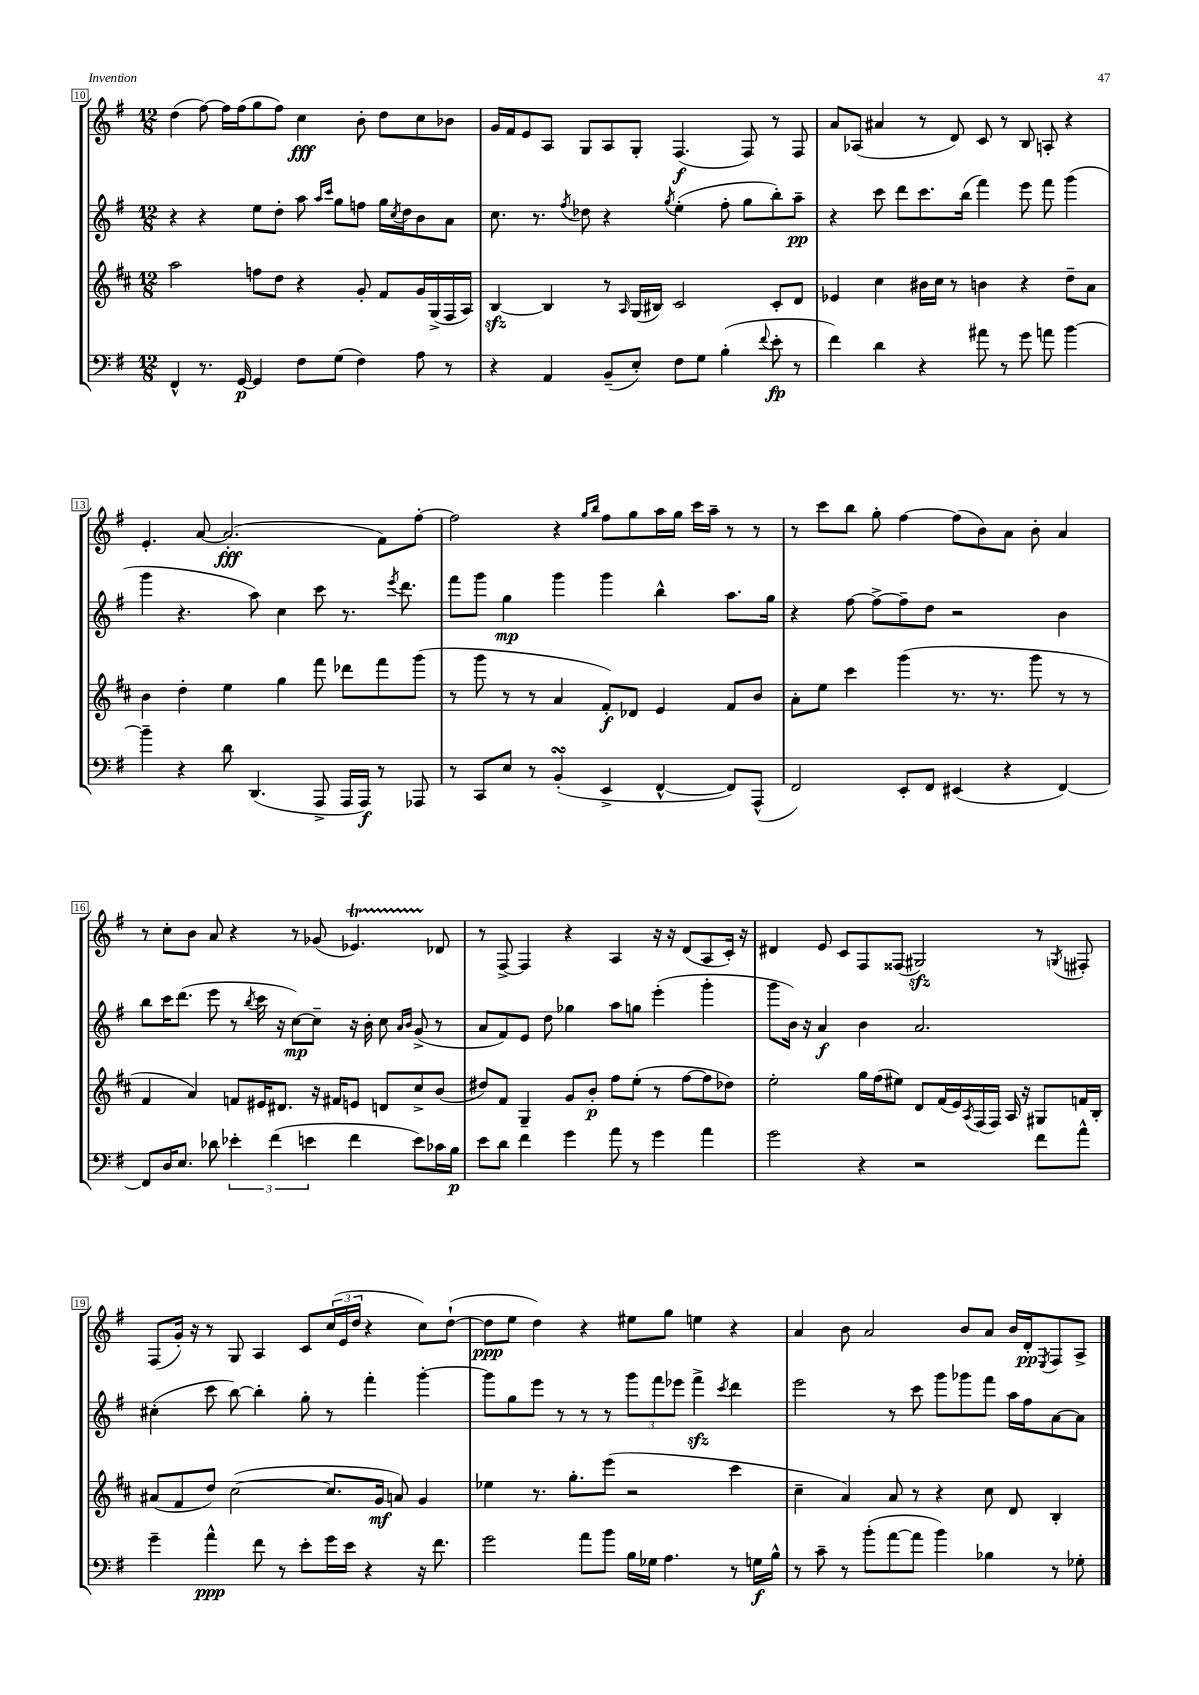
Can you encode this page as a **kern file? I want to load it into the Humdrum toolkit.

**kern	**kern	**kern	**kern
*staff4	*staff3	*staff2	*staff1
*clefF4	*clefG2	*clefG2	*clefG2
*k[f#]	*k[f#c#]	*k[f#]	*k[f#]
*M12/8	*M12/8	*M12/8	*M12/8
4FF#^^	2aa	4r	(4dd
8.r	.	4r	[8ff#)
.	.	.	16ff#]
[16GG	.	.	(16ff#
4GG]	8ff	8ee	8gg
.	8dd	8dd'	8ff#)
8F#	4r	8aa	4cc
.	.	16qqaa	.
.	.	16qqccc	.
(8G	.	8gg	.
4F#)	8g'	8ff	8b'
.	8f#	16gg	8dd
.	.	8qcc	.
.	.	16dd	.
8A	16g	8b	8cc
.	(16G^	.	.
8r	16F#	8a	8b-
.	16A)	.	.
=	=	=	=
4r	[4B	8.cc	16g
.	.	.	16f#
.	.	.	8e
.	.	8.r	.
4AA	4B]	.	8A
.	.	8qff#	.
.	.	8dd-	8G
(8BB~	8r	4r	8A
.	16qqA	.	.
8E')	(16G	.	8G'
.	16B#)	.	.
.	.	8qgg	.
8F#	2c#	(4ee'	(4.F#
8G	.	.	.
(4B'	.	8ff#'	.
.	.	8gg	8F#)
8qqf#	.	.	.
8e'	8c#'	8bb')	8r
8r	8d	8aa~	8F#
=	=	=	=
4f#)	4e-	4r	8a
.	.	.	(8A-
4d	4cc#	8ccc	4a#
.	.	8ddd	.
4r	16b#	8.ccc	8r
.	16cc#	.	.
.	8r	.	8d)
.	.	(16bb	.
8a#	4b	4fff#)	8c
8r	.	.	8r
8g	4r	8eee	8B
8a	.	8fff#	8A'
[4b	8dd~	(4ggg	4r
.	8a	.	.
=	=	=	=
4b~]	4b	4ggg	4.e'
4r	4dd'	4.r	.
.	.	.	[8a
8d	4ee	.	(2.a']
(4.DD	.	8aa)	.
.	4gg	4cc	.
8AAA^	8fff#	8ccc	.
16AAA	8ddd-	8.r	.
16AAA)	.	.	.
8r	8fff#	.	8f#)
.	.	8qeee	.
.	.	8.ddd	.
8AAA-	(8ggg	.	[8ff#'
=	=	=	=
8r	8r	8fff#	2ff#]
8CC	8ggg	8ggg	.
8E	8r	4gg	.
8r	8r	.	.
(4BB'	4a	4ggg	4r
.	.	.	16qqgg
.	.	.	16qqbb
4EE^	8f#')	4ggg	8ff#
.	8d-	.	8gg
[4FF#^^	4e	4bb^^	16aa
.	.	.	16gg
.	.	.	16ccc
.	.	.	16aa~
8FF#])	8f#	8.aa	8r
(8AAA^^	8b	.	8r
.	.	16gg	.
=	=	=	=
2FF#)	8a'	4r	8r
.	8ee	.	8ccc
.	4ccc#	[8ff#	8bb
.	.	8ff#^_	8gg'
8EE'	(4ggg	8ff#~]	[4ff#
8FF#	.	8dd	.
(4EE#	8.r	2r	(8ff#]
.	.	.	8b)
.	8.r	.	.
4r	.	.	8a
.	8ggg	.	8b'
[4FF#)	8r	4b	4a
.	8r	.	.
=	=	=	=
8FF#]	4f#	8bb	8r
16D	.	16ccc	8cc'
8.E	.	(8.ddd	.
.	4a)	.	8b
8d-	.	8eee	8a
6e-'	8f	8r	4r
.	.	8qbb	.
.	16e#	16ccc	.
(6f#	.	.	.
.	8.d#	16r	.
.	.	[8cc)	8r
6e	.	.	.
.	16r	8cc~]	(8g-
.	16f#	.	.
4f#	8e	16r	4.e-)
.	.	16b'	.
.	8d	8cc	.
.	.	16qqa	.
.	.	16qqb	.
8e)	8cc#^	(8g^	.
16c-	(8b	8r	8d-
16B	.	.	.
=	=	=	=
8e	8dd#)	8a	8r
8d	8f#	8f#)	[8F#^
4f#	4G~	8e	4F#]
.	.	8dd	.
4g	8g	4gg-	4r
.	8b'	.	.
8a	8ff#	8aa	4A
8r	(8ee'	8gg	.
4g	8r	(4eee'	16r
.	.	.	16r
.	[8ff#	.	(8d
4a	8ff#]	4ggg'	8A
.	8dd-)	.	16c')
.	.	.	16r
=	=	=	=
2g	2ee'	8ggg	4d#
.	.	16b)	.
.	.	16r	.
.	.	4a	8e
.	.	.	8c
4r	16gg	4b	8F#
.	(16ff#	.	.
.	8ee#)	.	(8F##
2r	8d	2.a	2G#)
.	(16f#	.	.
.	16e)	.	.
.	8qA	.	.
.	(16F#	.	.
.	16F#)	.	.
.	16A	.	.
.	16r	.	.
8f#	8G#	.	8r
.	.	.	8qG
8a^^	16f	.	8F#'
.	16B'	.	.
=	=	=	=
4g~	(8a#	(4cc#'	(8F#
.	8f#	.	16g')
.	.	.	16r
4a^^	8dd)	8ccc	8r
.	([2cc#	[8bb)	8G
8f#	.	4bb']	4A
8r	.	.	.
8e'	.	8gg'	8c
16g	8.cc#]	8r	(24cc
.	.	.	24e
16e	.	.	.
.	.	.	24dd
4r	.	4fff#'	4r
.	16g	.	.
.	8a)	.	.
16r	4g	[4ggg'	8cc)
8.f#	.	.	.
.	.	.	([8dd`
=	=	=	=
2g	4ee-	8ggg]	8dd]
.	.	8gg	8ee
.	8.r	8eee	4dd)
.	.	8r	.
.	8.gg'	.	.
8a	.	8r	4r
8b	(8eee	8r	.
16B	2r	12ggg	8ee#
16G-	.	.	.
.	.	12fff#	.
4.A	.	.	8gg
.	.	12eee-	.
.	.	4fff#^	4ee
.	.	8qccc	.
8r	4ccc#	4ddd	4r
16G	.	.	.
16B^^	.	.	.
=	=	=	=
8r	4cc#~	2eee	4a
8c~	.	.	.
8r	4a)	.	8b
(8b'	.	.	2a
[8a	8a	8r	.
8a]	8r	8ccc	.
4b)	4r	8ggg	.
.	.	8ggg-	8b
4B-	8cc#	8fff#	8a
.	8d	16aa	16b
.	.	16ff#	16d'
.	.	.	8qE
8r	4B'	[8a	8F#
8G-'	.	8a]	8A^
==	==	==	==
*-	*-	*-	*-
